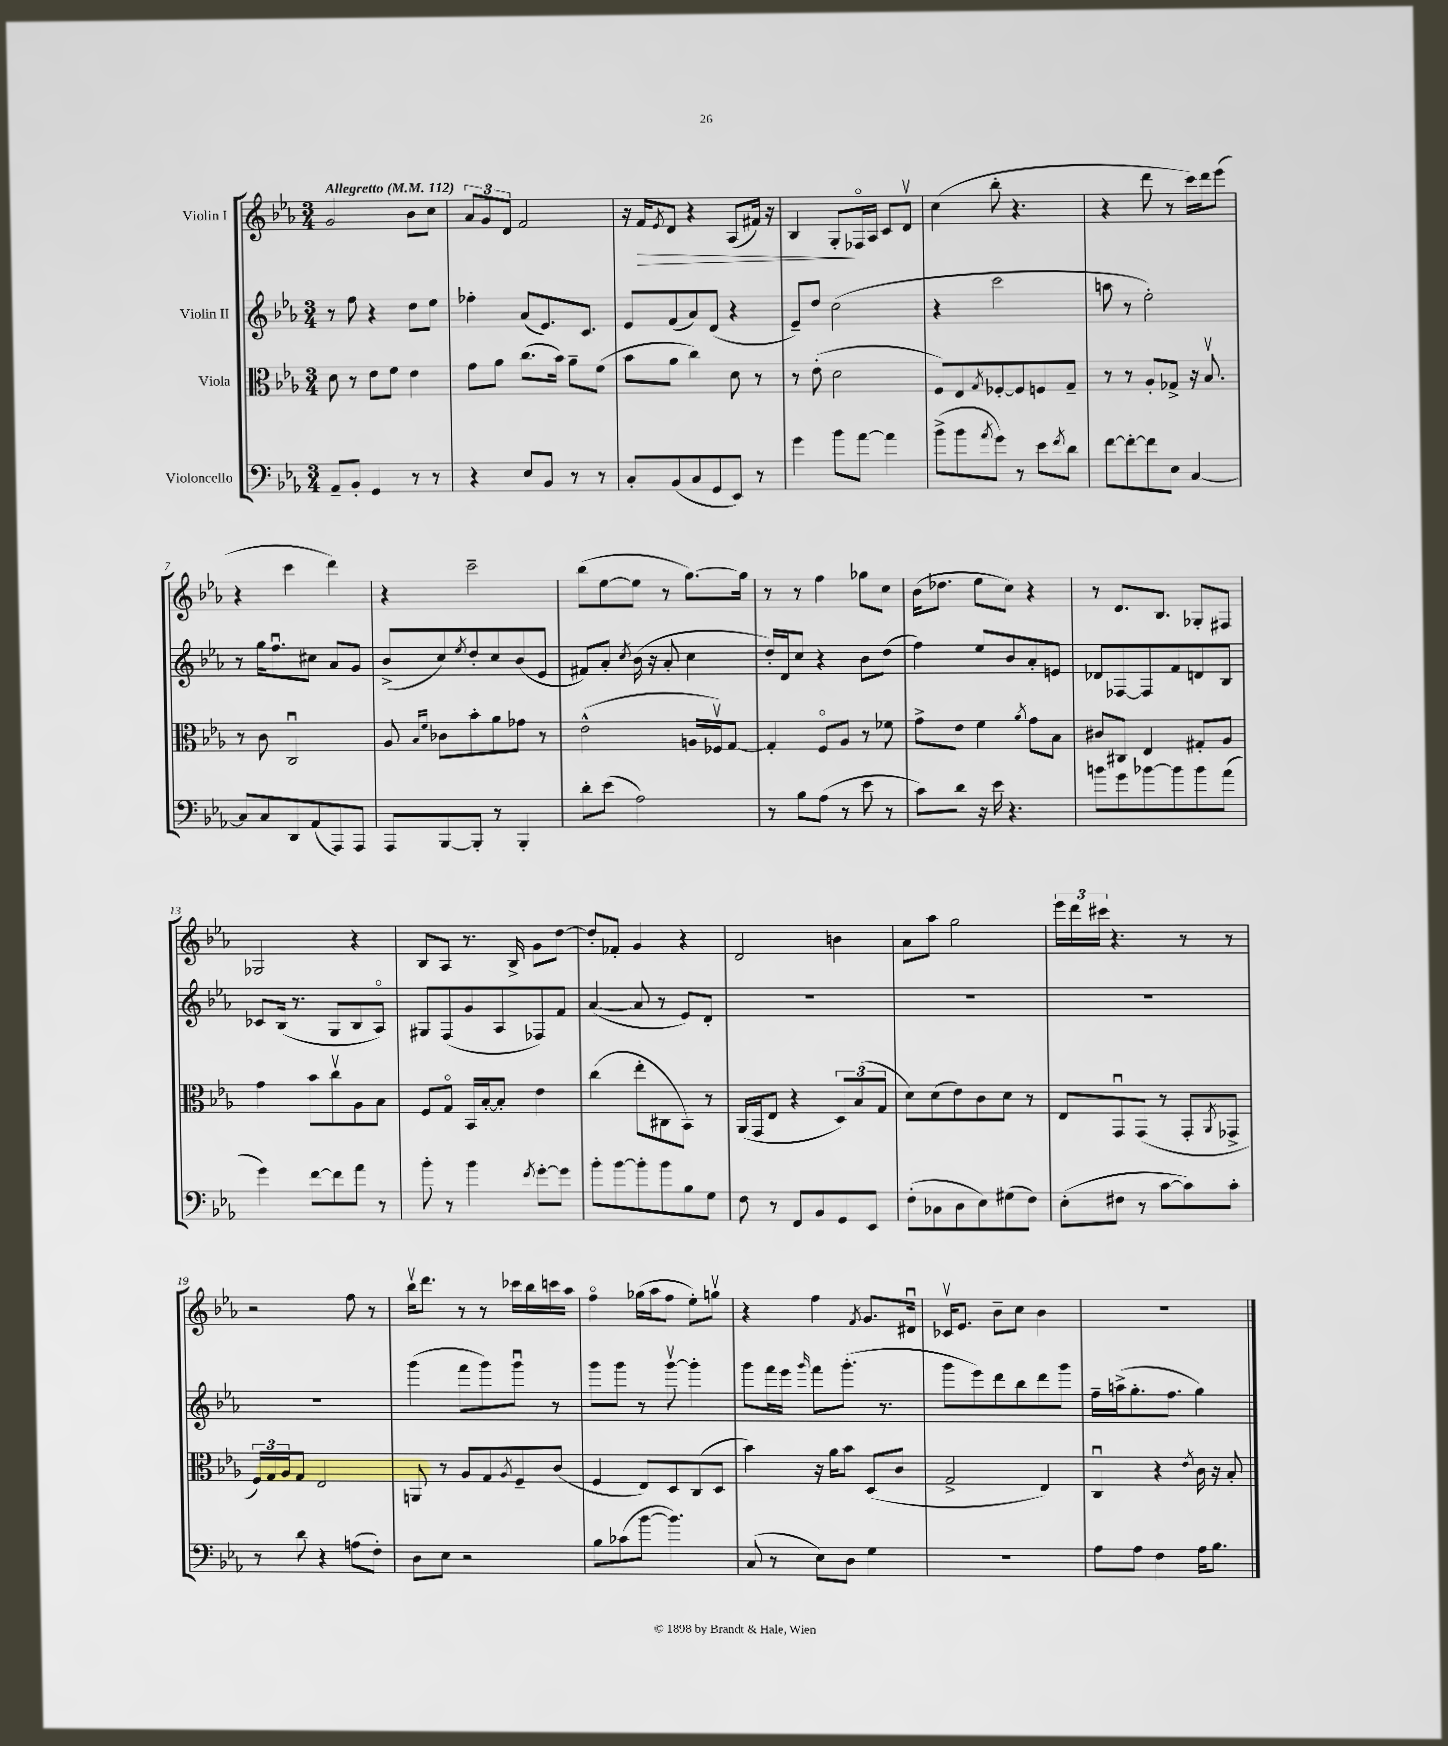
<<
\new StaffGroup <<
\new Staff = "s0" \with { instrumentName = "Violin I" } {
    \clef treble \key ees \major \numericTimeSignature \time 3/4 \tempo "Allegretto" 4 = 112
    g'2 bes'8 c''8 |
    \tuplet 3/2 { aes'8 g'8 d'8 } f'2 |
    r16 f'16\> \acciaccatura { ees'8 } d'8 r4 aes8( fis'16) r16 |
    bes4 g8-.\! fes16\flageolet aes16 c'8 d'8\upbow |
    c''4( bes''8-. r4. |
    r4 d'''8 r8 c'''16) d'''16 ees'''8( |
    r4 c'''4 d'''4) |
    r4 c'''2-- |
    bes''8( ees''8~ ees''8 r8 g''8.~) g''16 |
    r8 r8 f''4 ges''8 c''8 |
    bes'16( des''8. ees''8 c''8) r4 |
    r8 d'8. bes8. ges8-. fis8 |
    ges2 r4 |
    bes8 aes8 r8. bes16-> g'8 d''8~ |
    d''8-. fes'8-. g'4 r4 |
    d'2 b'4 |
    aes'8 aes''8 g''2 |
    \tuplet 3/2 { ees'''16 d'''16 cis'''16 } r4. r8 r8 |
    r2 f''8 r8 |
    bes''16\upbow d'''8. r8 r8 ces'''16 bes''16 c'''16 aes''16 |
    f''4\flageolet ges''16( aes''16 f''8 ees''8-.) g''8\upbow |
    r4 f''4 \acciaccatura { f'8 } g'8. dis'16\downbow |
    ces'16\upbow ees'8. bes'8-- c''8 bes'4 |
    R2. \bar "|." |
}
\new Staff = "s1" \with { instrumentName = "Violin II" } {
    \clef treble \key ees \major \numericTimeSignature \time 3/4
    r8 f''8 r4 d''8 ees''8 |
    fes''4-. aes'8( ees'8.) c'8. |
    ees'8 f'8( aes'8) d'8( r4 |
    ees'8--) d''8 c''2( |
    r4 c'''2 |
    a''8 r8 ees''2-.) |
    r8 g''16 f''8.\downbow cis''8 aes'8 g'8 |
    bes'8->( c''8) \acciaccatura { ees''8 } d''8-. c''8 bes'8( ees'8 |
    fis'8) aes'8-. \acciaccatura { c''8 } bes'16( r16 aes'8-. c''4 |
    d''16-.) d'16 c''8 r4 bes'8 d''8( |
    f''4) ees''8 bes'8 aes'8-. e'8 |
    des'8 fes8~ fes8 f'8 d'8 bes8 |
    ces'8 bes16( r8. g8 bes8 aes8\flageolet) |
    gis8 f8( g'8 aes8 fes8) f'8 |
    aes'4~( aes'8 r8 ees'8) d'8-. |
    R2. |
    R2. |
    R2. |
    R2. |
    g'''4( f'''8 g'''8) g'''8\downbow r8 |
    g'''8 g'''8 r8 g'''8~\upbow g'''4-. |
    g'''8 f'''16 ees'''16 \grace { g'''16 } f'''8 g'''8.-.( r8. |
    g'''8 ees'''8) d'''8 bes''8 d'''8 g'''8 |
    f''16-- a''16->( g''8.-. f''8. g''4) \bar "|." |
}
\new Staff = "s2" \with { instrumentName = "Viola" } {
    \clef alto \key ees \major \numericTimeSignature \time 3/4
    d'8 r8 ees'8 f'8 ees'4 |
    g'8 aes'8 c''8.( bes'16) aes'8-- f'8( |
    bes'8 aes'8 c''4) d'8 r8 |
    r8 ees'8-.( d'2 |
    f8) ees8 \acciaccatura { g8 } fes8~-. fes8 f8 g8-- |
    r8 r8 aes8-. ges8-> r16 bes8.\upbow |
    r8 c'8 c2\downbow |
    aes8 \grace { bes16 f'16 } ces'8 bes'8-. aes'8 ges'8 r8 |
    ees'2-^( a16 fes16\upbow) g8~ |
    g4-. f8\flageolet aes8 r8 fes'8 |
    g'8-> ees'8 f'4 \acciaccatura { aes'8 } g'8 bes8 |
    cis'8 cis8 ees4 gis8-. aes8 |
    g'4 bes'8 c''8\upbow aes8 bes8 |
    f8 g8\flageolet bes,16 bes16~-. bes8-. ees'4 |
    c''4( ees''8-. cis8 bes,8) r8 |
    aes,16( g,16 ees8 r4 \tuplet 3/2 { d8) bes8( g8 } |
    d'8) d'8( ees'8) c'8 d'8 r8 |
    ees8 g,8\downbow g,8( r8 g,8-. \acciaccatura { aes,8 } ges,8-> |
    \tuplet 3/2 { f16) g16 aes16 } g8 ees2 |
    a,8 r8 aes8 g8 \acciaccatura { aes8 } f8-- c'8( |
    f4 ees8) d8 c8( d8 |
    bes'4) r16 aes'16 bes'8 d8( c'8 |
    g2-> ees4) |
    c4\downbow r4 \acciaccatura { ees'8 } c'16 r16 bes8-. \bar "|." |
}
\new Staff = "s3" \with { instrumentName = "Violoncello" } {
    \clef bass \key ees \major \numericTimeSignature \time 3/4
    aes,8-- bes,8-. g,4 r8 r8 |
    r4 ees8 bes,8 r8 r8 |
    c8-. bes,8( c8 g,8 ees,8) r8 |
    g'4 bes'8 aes'8~ aes'4 |
    bes'8->( bes'8 \acciaccatura { aes'8 } g'8) r8 ees'8 \acciaccatura { f'8 } d'8 |
    f'8~ f'8~-. f'8 ees8 c4~ |
    c8 c8 d,8 aes,8( aes,,8) aes,,8 |
    aes,,8 bes,,8~ bes,,8-. r8 bes,,4-. |
    d'8-. ees'8( aes2) |
    r8 bes8 aes8( r8 ees'8 r8 |
    c'8) d'8 r16 ees'16 r4. |
    b'8 g'8 bes'8~ bes'8 bes'8 aes'8( |
    g'4) f'8~ f'8 aes'8 r8 |
    bes'8-. r8 bes'4 \acciaccatura { f'8 } g'8~-. g'8 |
    bes'8-. bes'8~ bes'8-. bes'8 bes8 g8 |
    f8 r8 f,8 bes,8 g,8 ees,8 |
    f8-.( ces8 d8 ees8) gis8( f8) |
    ees8-.( fis8 r8 c'8~ c'8) c'8-. |
    r8 d'8 r4 a8( f8-.) |
    d8 ees8 r2 |
    bes8 ces'8( bes'8~ bes'4.) |
    c8( r8 ees8) d8 g4 |
    R2. |
    aes8 aes8 f4 aes16 bes8. \bar "|." |
}
>>
>>
